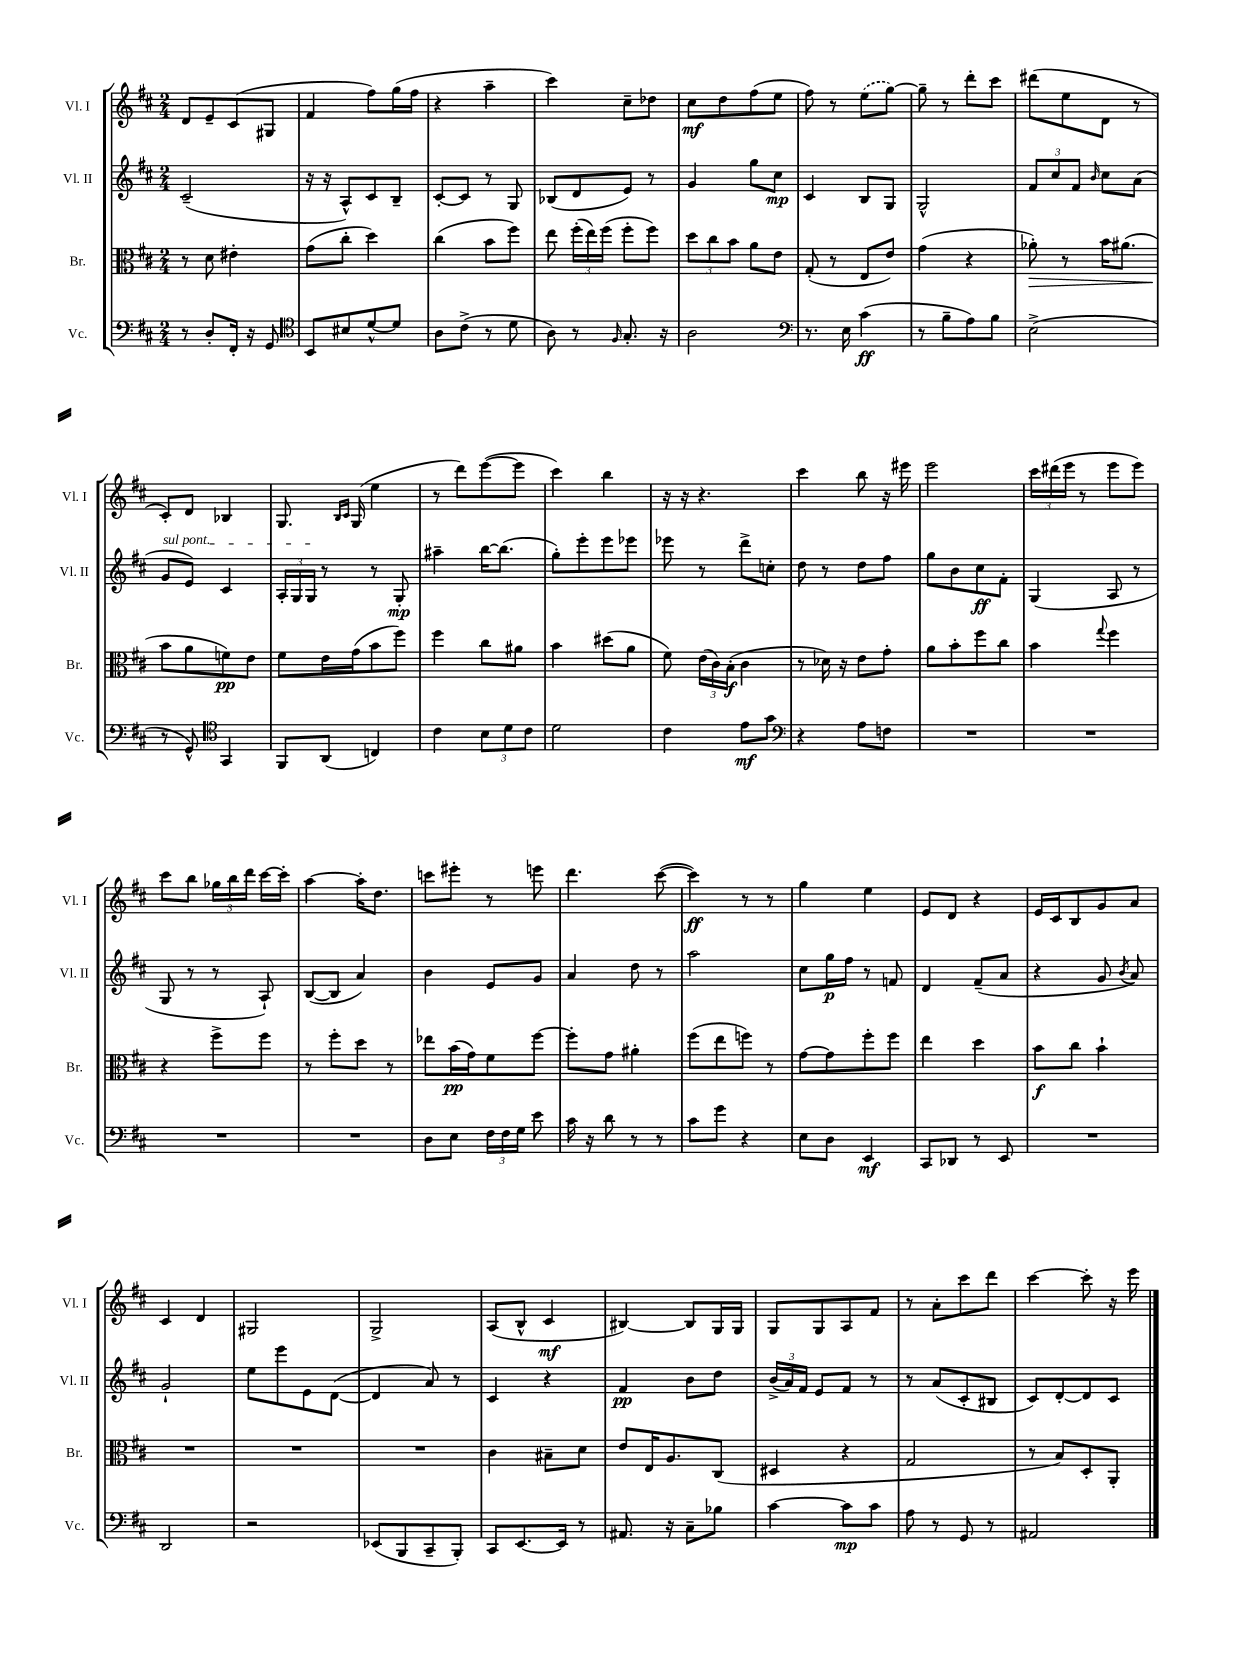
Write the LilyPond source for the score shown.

<<
\new StaffGroup <<
\new Staff = "s0" \with { instrumentName = "Vl. I" shortInstrumentName = "Vl. I" } {
    \clef treble \key d \major \numericTimeSignature \time 2/4
    \autoBeamOff d'8[ e'8-- cis'8( gis8] |
    fis'4 fis''8[) g''16( fis''16] |
    r4 a''4-- |
    cis'''4) cis''8[-- des''8] |
    cis''8[\mf d''8 fis''8( e''8] |
    fis''8) r8 \once \slurDashed e''8[( g''8]~) |
    g''8-- r8 d'''8[-. cis'''8] |
    dis'''8[( e''8 d'8] r8 |
    cis'8[-.) d'8] bes4 |
    g8. \grace { b16[ cis'16] } g16( e''4 |
    r8 d'''8[) e'''8~( e'''8] |
    cis'''4) b''4 |
    r16 r16 r4. |
    cis'''4 b''8 r16 eis'''16 |
    e'''2 |
    \tuplet 3/2 { cis'''16[ dis'''16( e'''16] } r8 e'''8[ e'''8]) |
    cis'''8[ b''8] \tuplet 3/2 { ges''16[ b''16 d'''16] } cis'''16[~ cis'''16]-. |
    a''4~ a''16[-. d''8.] |
    c'''8[ eis'''8]-. r8 e'''8 |
    d'''4. cis'''8~( |
    cis'''4\ff) r8 r8 |
    g''4 e''4 |
    e'8[ d'8] r4 |
    e'16[ cis'16 b8 g'8 a'8] |
    cis'4 d'4 |
    gis2 |
    g2-> |
    a8[( b8]-^ cis'4\mf |
    bis4~) bis8[ g16 g16] |
    g8[ g8 a8 fis'8] |
    r8 a'8[-. cis'''8 d'''8] |
    cis'''4~ cis'''8-. r16 e'''16 \bar "|." |
}
\new Staff = "s1" \with { instrumentName = "Vl. II" shortInstrumentName = "Vl. II" } {
    \clef treble \key d \major \numericTimeSignature \time 2/4
    \autoBeamOff cis'2--( |
    r16 r16 a8[-^) cis'8 b8]-- |
    cis'8[~-. cis'8] r8 g8 |
    bes8[( d'8 e'8]) r8 |
    g'4 g''8[ cis''8]\mp |
    cis'4 b8[ g8] |
    g2-^ |
    \tuplet 3/2 { fis'8[ cis''8 fis'8] } \grace { b'16 } cis''8[ a'8]( |
    \once \override TextSpanner.bound-details.left.text = \markup { \italic "sul pont." } g'8[\startTextSpan e'8]) cis'4 |
    \tuplet 3/2 { a16[-. g16 g16]\stopTextSpan } r8 r8 g8-.\mp |
    ais''4-- b''16[~ b''8.]( |
    g''8[-.) e'''8-. e'''8 ees'''8] |
    ees'''8 r8 d'''8[-> c''8]-. |
    d''8 r8 d''8[ fis''8] |
    g''8[ b'8 cis''8\ff fis'8]-. |
    g4( a8 r8 |
    g8 r8 r8 a8-!) |
    b8[~( b8] a'4) |
    b'4 e'8[ g'8] |
    a'4 d''8 r8 |
    a''2 |
    cis''8[ g''16\p fis''16] r8 f'8 |
    d'4 fis'8[--( a'8] |
    r4 g'8 \acciaccatura { b'8 } a'8) |
    g'2-! |
    e''8[ e'''8 e'8 d'8]~( |
    d'4 a'8) r8 |
    cis'4 r4 |
    fis'4\pp b'8[ d''8] |
    \tuplet 3/2 { b'16[->( a'16) fis'16] } e'8[ fis'8] r8 |
    r8 a'8[( cis'8-. bis8] |
    cis'8[) d'8~-. d'8 cis'8] \bar "|." |
}
\new Staff = "s2" \with { instrumentName = "Br." shortInstrumentName = "Br." } {
    \clef alto \key d \major \numericTimeSignature \time 2/4
    \autoBeamOff r8 d'8 eis'4-. |
    g'8[( cis''8]-. d''4) |
    cis''4( b'8[ fis''8]) |
    e''8 \tuplet 3/2 { fis''16[-.( e''16) fis''16]( } fis''8[-. fis''8]) |
    \tuplet 3/2 { d''8[ cis''8 b'8] } a'8[ e'8] |
    g8-.( r8 e8[ e'8]) |
    g'4( r4 |
    aes'8-.\>) r8 b'16[ ais'8.]( |
    b'8[\! a'8 f'8\pp) e'8] |
    fis'8[ e'16 g'16( b'8 fis''8]) |
    fis''4 cis''8[ ais'8] |
    b'4 dis''8[( a'8] |
    fis'8) \tuplet 3/2 { e'16[( cis'16) b16]-.\f( } cis'4 |
    r8 des'16) r16 e'8[ g'8]-. |
    a'8[ b'8-. fis''8 cis''8] |
    b'4 \appoggiatura { g''8 } fis''4 |
    r4 fis''8[-> fis''8] |
    r8 fis''8[-. d''8] r8 |
    ees''8[ b'16\pp( g'16) fis'8 fis''8]~ |
    fis''8[-. g'8] ais'4-. |
    fis''8[( e''8 f''8]) r8 |
    g'8[~ g'8 fis''8-. fis''8] |
    e''4 d''4 |
    b'8[\f cis''8] b'4-! |
    R2 |
    R2 |
    R2 |
    cis'4 bis8[-- d'8] |
    e'8[ e16 a8. cis8]( |
    dis4 r4 |
    g2 |
    r8 b8[) d8-. a,8]-. \bar "|." |
}
\new Staff = "s3" \with { instrumentName = "Vc." shortInstrumentName = "Vc." } {
    \clef bass \key d \major \numericTimeSignature \time 2/4
    \autoBeamOff r8 d8[-. fis,16]-. r16 g,8 |
    \clef tenor b,8[ bis8 d'8~-^ d'8] |
    a8[ cis'8]->( r8 d'8 |
    a8) r8 \grace { fis16 } g8.-. r16 |
    a2 |
    \clef bass r8. e16 cis'4\ff( |
    r8 b8[-- a8) b8] |
    e2->( |
    r8 g,8-^) \clef tenor g,4 |
    fis,8[ a,8]( c4) |
    cis'4 \tuplet 3/2 { b8[ d'8 cis'8] } |
    d'2 |
    cis'4 e'8[\mf g'8] |
    \clef bass r4 a8[ f8] |
    R2 |
    R2 |
    R2 |
    R2 |
    d8[ e8] \tuplet 3/2 { fis16[ fis16 g16] } e'8 |
    cis'16 r16 d'8 r8 r8 |
    cis'8[ g'8] r4 |
    e8[ d8] e,4\mf |
    cis,8[ des,8] r8 e,8 |
    R2 |
    d,2 |
    r2 |
    ees,8[( b,,8 cis,8-- b,,8]-.) |
    cis,8[ e,8.~ e,16] r8 |
    ais,8. r16 cis8[-- bes8] |
    cis'4~ cis'8[\mp cis'8] |
    a8 r8 g,8 r8 |
    ais,2 \bar "|." |
}
>>
>>
\layout { \context { \Score \remove "Bar_number_engraver" } }
